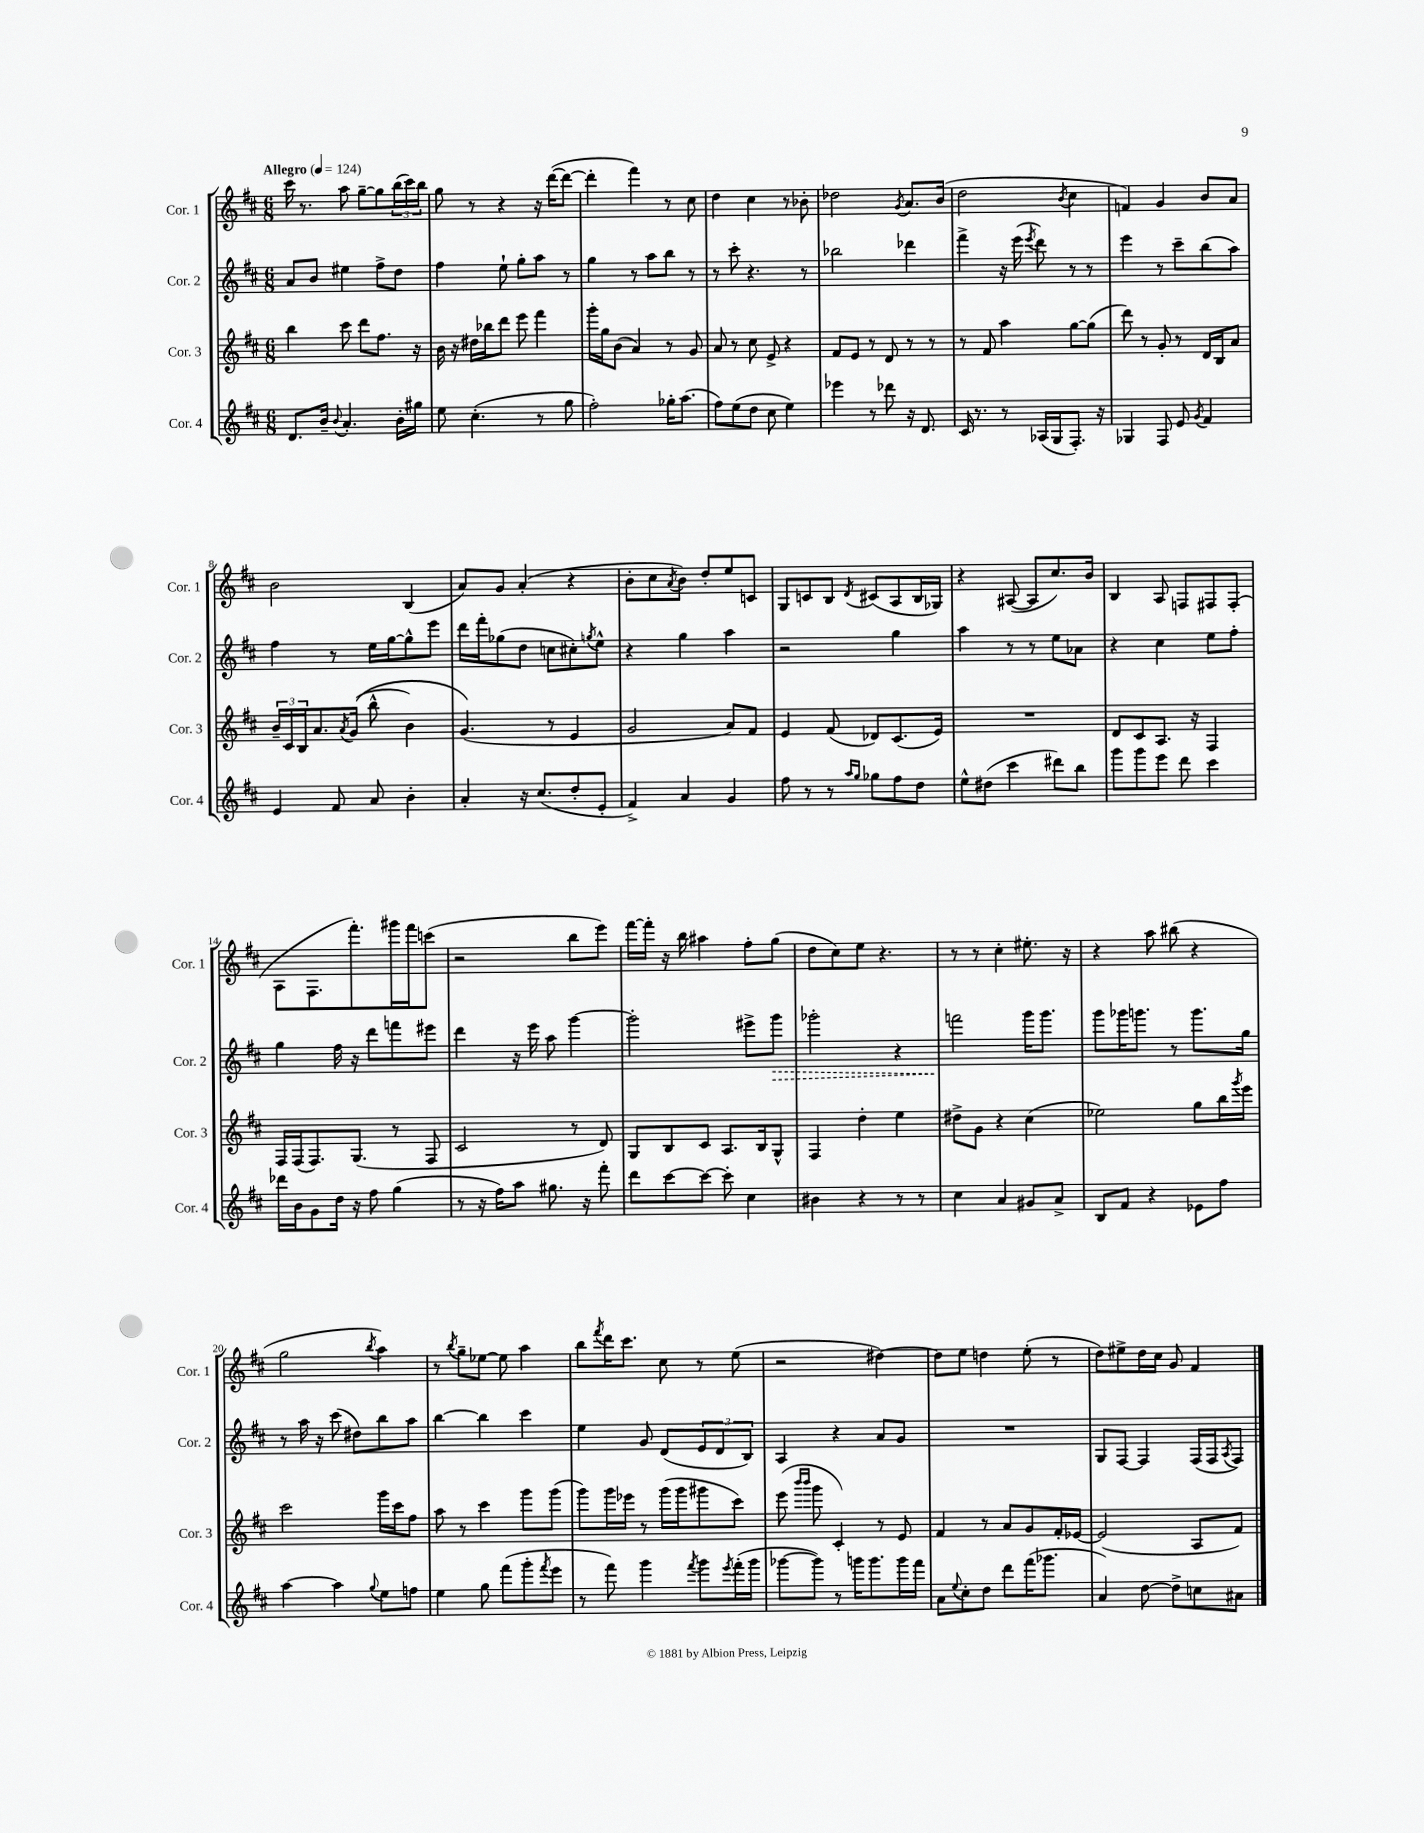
<<
\new StaffGroup <<
\new Staff = "s0" \with { instrumentName = "Cor. 1" shortInstrumentName = "Cor. 1" } {
    \clef treble \key d \major \numericTimeSignature \time 6/8 \tempo "Allegro" 4 = 124
    cis'''16 r8. a''8 g''8~-- g''8 \tuplet 3/2 { b''16( cis'''16) b''16 } |
    g''8 r8 r4 r16 d'''16~( d'''8~ |
    d'''4-. fis'''4) r8 cis''8 |
    d''4 cis''4 r8 bes'8-. |
    des''2 \acciaccatura { g'8 } a'8. b'16( |
    d''2 \acciaccatura { b'8 } cis''4 |
    f'4) g'4 b'8 a'8 |
    b'2 b4( |
    a'8) g'8 a'4-.( r4 |
    b'8-. cis''8 \acciaccatura { a'8 } b'8) d''8-. e''8 c'8 |
    g8 c'8 b8 \acciaccatura { d'8 } cis'8( a8 b16 ges16) |
    r4 ais8~( ais8 cis''8.) b'16 |
    b4 a8 f8 fis8 fis8-.( |
    a8 fis8. fis'''8.-.) gis'''16 fis'''16 c'''8( |
    r2 b''8 e'''8) |
    fis'''16~ fis'''16-. r16 b''16 ais''4 fis''8-. g''8( |
    d''8 cis''8) e''8 r4. |
    r8 r8 cis''4-. eis''8.-. r16 |
    r4 a''8 bis''8( r4 |
    g''2 \acciaccatura { b''8 } a''4) |
    r8 \acciaccatura { b''8 } g''8-- ees''8~ ees''8 a''4 |
    b''8 \acciaccatura { fis'''8 } d'''16 cis'''8. cis''8 r8 e''8( |
    r2 dis''4~) |
    dis''8 e''8 d''4 e''8-.( r8 |
    d''8) eis''8-> d''16 cis''16 g'8 fis'4 \bar "|." |
}
\new Staff = "s1" \with { instrumentName = "Cor. 2" shortInstrumentName = "Cor. 2" } {
    \clef treble \key d \major \numericTimeSignature \time 6/8
    a'8 b'8 eis''4 fis''8-> d''8 |
    fis''4 e''8-! g''8-. a''8 r8 |
    g''4 r8 a''8 b''8 r8 |
    r8 cis'''8-. r4. r8 |
    bes''2 des'''4 |
    fis'''4-> r16 e'''16( \acciaccatura { e'''8 } d'''8) r8 r8 |
    e'''4 r8 cis'''8-- b''8( a''8) |
    fis''4 r8 e''16 g''16~ g''8-^ e'''8 |
    d'''16 fis'''16-. ges''8( d''8 c''8 cis''8-.) \acciaccatura { g''8 } e''8-^ |
    r4 g''4 a''4 |
    r2 g''4 |
    a''4 r8 r8 e''8 aes'8 |
    r4 cis''4 e''8 fis''8-. |
    g''4 fis''16 r16 d'''8 f'''8 eis'''8 |
    d'''4 r16 e'''16 a''8 g'''4~ |
    g'''2-. eis'''8-> \once \override Hairpin.style = #'dashed-line g'''8\> |
    ges'''2-. r4 |
    f'''2\! g'''16 g'''8. |
    g'''8 ges'''16 g'''8. r8 g'''8. g''16 |
    r8 a''16 r16 cis'''8( dis''8) b''8 a''8 |
    b''4~ b''4 cis'''4 |
    e''4 g'8 d'8( \tuplet 3/2 { e'8 d'8 b8) } |
    a4 r4 a'8 g'8 |
    R2. |
    g8 fis8~ fis4 fis16( fis16 \acciaccatura { a8 } fis8) \bar "|." |
}
\new Staff = "s2" \with { instrumentName = "Cor. 3" shortInstrumentName = "Cor. 3" } {
    \clef treble \key d \major \numericTimeSignature \time 6/8
    b''4 cis'''8 d'''8 fis''8. r16 |
    b'16 r16 dis''16 bes''16 d'''8 e'''8 fis'''4 |
    g'''16-. g''16 b'8( a'4) r8 g'8 |
    a'8 r8 cis''8 e'8-> r4 |
    fis'8 e'8 r8 d'8 r8 r8 |
    r8 fis'8 a''4 g''8~ g''8( |
    d'''8) r8 g'8-. r8 d'16 b16 a'8 |
    \tuplet 3/2 { b'16-- cis'16 b16 } a'8. \acciaccatura { a'8 } g'16(\( b''8-^ b'4) |
    g'4.(\) r8 e'4 |
    g'2 a'8) fis'8 |
    e'4 fis'8( des'8) cis'8.( e'16) |
    R2. |
    d'8 cis'8 a8. r16 fis4 |
    fis16 fis16( fis8.) g8.( r8 fis8 |
    cis'2 r8 d'8) |
    g8 b8 cis'8 a8. b16 g8-^ |
    fis4 d''4-. e''4 |
    dis''8-> g'8 r4 cis''4( |
    ees''2) g''8 b''16 \acciaccatura { g'''8 } e'''16 |
    cis'''2 g'''16 cis'''16 fis''8 |
    a''8 r8 cis'''4 g'''8 g'''8( |
    g'''8) g'''16 ees'''16 r8 g'''16( g'''16 gis'''8 cis'''8) |
    e'''8( \grace { b'''16 b'''16 } g'''8 cis'4-.) r8 e'8 |
    fis'4 r8 a'8 g'8 fis'16-. ees'16~ |
    ees'2( a8 fis'8) \bar "|." |
}
\new Staff = "s3" \with { instrumentName = "Cor. 4" shortInstrumentName = "Cor. 4" } {
    \clef treble \key d \major \numericTimeSignature \time 6/8
    d'8. b'16-- \appoggiatura { b'8 } a'4.-. b'16-. gis''16 |
    e''8 cis''4.-.( r8 g''8 |
    fis''2-.) ges''16-. a''8.( |
    fis''8) e''8( d''8 cis''8 e''4) |
    ees'''4 r8 des'''8 r16 d'8. |
    cis'16 r8. r8 aes16( g16 fis8.-.) r16 |
    ges4 fis8 e'8 \acciaccatura { g'8 } fis'4 |
    e'4 fis'8 a'8 b'4-. |
    a'4-. r16 cis''8.( d''8-. e'8-. |
    fis'4->) a'4 g'4 |
    fis''8 r8 r8 \grace { a''16 g''16 } ges''8 fis''8 d''8 |
    e''8-^ dis''8( cis'''4 dis'''8) b''8 |
    g'''8 g'''8 e'''8 d'''8 cis'''4 |
    des'''16 b'16 g'8 d''16 r16 fis''8 g''4( |
    r8 r16 fis''16) a''8 gis''8. r16 fis'''8-. |
    d'''8 cis'''8~ cis'''8~ cis'''8-. cis''4 |
    bis'4 r4 r8 r8 |
    cis''4 a'4 gis'8 a'8-> |
    b8 fis'8 r4 ees'8 fis''8 |
    a''4~ a''4 \appoggiatura { g''8 } e''8 f''8 |
    e''4 g''8 fis'''8( g'''8-. \acciaccatura { fis'''8 } e'''8 |
    r8 fis'''8) g'''4 \acciaccatura { fis'''8 } g'''8 \acciaccatura { e'''8 } fis'''16-.( g'''16 |
    ges'''8~ ges'''8) r8 g'''16 g'''8. g'''16 fis'''16 |
    a'8 \appoggiatura { e''8 } cis''8-. d''8 d'''8 fis'''16( ges'''8. |
    a'4) d''8~ d''8-> c''8 ais'8 \bar "|." |
}
>>
>>
